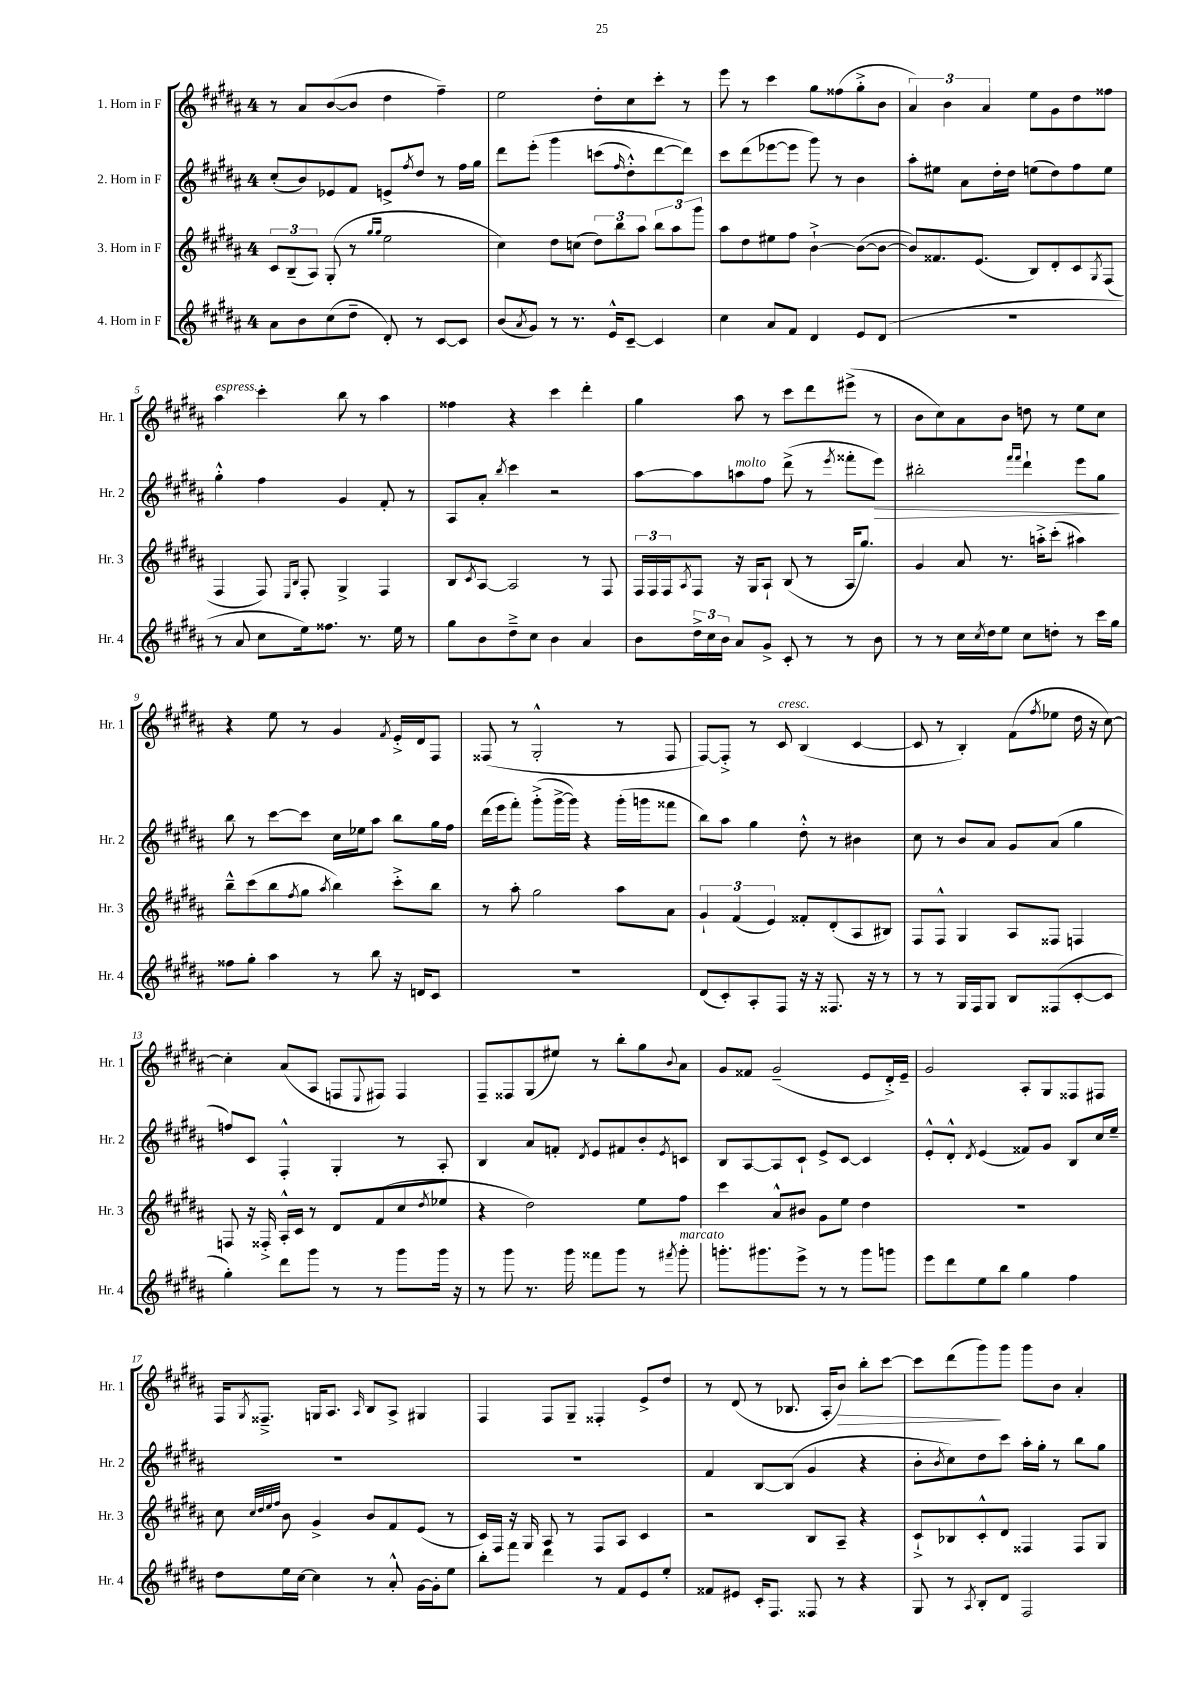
<<
\new StaffGroup <<
\new Staff = "s0" \with { instrumentName = "1. Horn in F" shortInstrumentName = "Hr. 1" } {
    \clef treble \key b \major \once \override Staff.TimeSignature.style = #'single-digit \time 4/4
    r8 ais'8 b'8~( b'8 dis''4 fis''4--) |
    e''2 dis''8-. cis''8 cis'''8-. r8 |
    e'''8 r8 cis'''4 gis''8 fisis''8( gis''8-.-> b'8 |
    \tuplet 3/2 { ais'4) b'4 ais'4 } e''8 gis'8 dis''8 fisis''8 |
    ais''4^\markup { \italic "espress." } cis'''4-. b''8 r8 ais''4 |
    fisis''4 r4 cis'''4 dis'''4-. |
    gis''4 ais''8 r8 cis'''8 dis'''8 eis'''8->( r8 |
    b'8 cis''8) ais'8 b'8 d''8 r8 e''8 cis''8 |
    r4 e''8 r8 gis'4 \acciaccatura { fis'8 } e'16-.-> dis'16 fis8 |
    fisis8( r8 gis2-.-^ r8 fisis8 |
    fis8~) fis8-.-> r8 cis'8^\markup { \italic "cresc." } b4( cis'4~ |
    cis'8 r8 b4-.) fis'8( \acciaccatura { fis''8 } ees''8 dis''16 r16 cis''8~) |
    cis''4-. ais'8( ais8 f8 \appoggiatura { e8 } fis8) fis4 |
    fis8-- fisis8 gis8( eis''8) r8 b''8-. gis''8 \appoggiatura { b'8 } ais'8 |
    gis'8 fisis'8 gis'2--( e'8 dis'16-.->) e'16-- |
    gis'2 ais8-. gis8 fisis8 fis8 |
    fis16 \acciaccatura { gis8 } fisis8.---> g16 ais8. \grace { ais16 } b8 ais8-> gis4 |
    fis4 fis8 gis8-- fisis4-. e'8-> dis''8 |
    r8 dis'8( r8 bes8. ais16-. b'8\>) b''8-. cis'''8~ |
    cis'''8 dis'''8( gis'''8\!) gis'''8 gis'''8 b'8 ais'4-. \bar "|." |
}
\new Staff = "s1" \with { instrumentName = "2. Horn in F" shortInstrumentName = "Hr. 2" } {
    \clef treble \key b \major \once \override Staff.TimeSignature.style = #'single-digit \time 4/4
    cis''8-.( b'8) ees'8 fis'8 e'8-> \acciaccatura { fis''8 } dis''8 r8 fis''16 gis''16 |
    dis'''8 e'''8-.\( gis'''4 c'''8( \grace { fis''16 } dis''8-.-^) dis'''8~ dis'''8\) |
    cis'''8 dis'''8( ees'''8~ ees'''8 gis'''8) r8 b'4 |
    ais''8-. eis''8 ais'8 dis''16-. dis''16 e''8( dis''8) fis''8 e''8 |
    gis''4-.-^ fis''4 gis'4 fis'8-. r8 |
    ais8 ais'8-. \acciaccatura { b''8 } cis'''4 r2 |
    ais''8~ ais''8 a''8^\markup { \italic "molto" } fis''8 dis'''8->( r8 \acciaccatura { e'''8 } fisis'''8-. e'''8\>) |
    bis''2-. \grace { fis'''16 fis'''16 } dis'''4-! e'''8 gis''8\! |
    b''8 r8 cis'''8~ cis'''8 cis''16 ees''16 ais''8 b''8 gis''16 fis''16 |
    dis'''16( e'''16 fis'''8-.) gis'''8-.->( gis'''16~-> gis'''16) r4 gis'''16-.( g'''16 fisis'''8 |
    b''8) ais''8 gis''4 dis''8-.-^ r8 bis'4 |
    cis''8 r8 b'8 ais'8 gis'8 ais'8( gis''4 |
    f''8) cis'8 fis4-.-^ gis4-. r8 ais8-. |
    b4 ais'8 f'8-. \acciaccatura { dis'8 } e'8 fis'8 b'8-. \acciaccatura { e'8 } c'8 |
    b8 ais8~ ais8 cis'8-! e'8-> cis'8~ cis'4 |
    e'8-.-^ dis'8-.-^ \acciaccatura { dis'8 } e'4( fisis'8) gis'8 b8 cis''16 e''16-- |
    R1 |
    R1 |
    fis'4 b8~ b8( gis'4 r4 |
    b'8-. \acciaccatura { b'8 } cis''8) dis''8 cis'''8 ais''16-. gis''16-. r8 b''8 gis''8 \bar "|." |
}
\new Staff = "s2" \with { instrumentName = "3. Horn in F" shortInstrumentName = "Hr. 3" } {
    \clef treble \key b \major \once \override Staff.TimeSignature.style = #'single-digit \time 4/4
    \tuplet 3/2 { cis'8 b8--( ais8) } gis8-.( r8 \grace { gis''16 gis''16 } e''2 |
    cis''4) dis''8 c''8( \tuplet 3/2 { dis''8) b''8 ais''8 } \tuplet 3/2 { b''8 ais''8 gis'''8 } |
    ais''8 dis''8 eis''8 fis''8 b'4~-!-> b'8~( b'8~ |
    b'8) fisis'8. e'8.( b8) dis'8-. cis'8 \acciaccatura { gis8 } fis8( |
    fis4 fis8) \grace { e16 b16 } fis8-. gis4-> fis4 |
    b8 \acciaccatura { cis'8 } ais8~ ais2 r8 fis8 |
    \tuplet 3/2 { fis16 fis16 fis16 } \acciaccatura { ais8 } fis8 r16 gis16 ais8-! b8( r8 ais16 gis''8.) |
    gis'4 ais'8 r8. a''16-.-> cis'''8-.( ais''4) |
    b''8---^ cis'''8( b''8 \acciaccatura { fis''8 } gis''8 \acciaccatura { ais''8 } b''4) cis'''8-.-> b''8 |
    r8 ais''8-. gis''2 ais''8 ais'8 |
    \tuplet 3/2 { gis'4-! fis'4( e'4) } fisis'8-. dis'8-.( ais8 bis8) |
    fis8 fis8-^ gis4 ais8 fisis8 f4 |
    f8 r16 fisis16-.-> ais16-.-^ cis'16 r8 dis'8 fis'8( cis''8 \acciaccatura { dis''8 } ees''8 |
    r4 dis''2) e''8 fis''8 |
    cis'''4 ais'8-^ bis'8 gis'8 e''8 dis''4 |
    R1 |
    cis''8 \grace { cis''32 dis''32 e''32 fis''32 } b'8 gis'4-> b'8 fis'8 e'8( r8 |
    cis'16) fis16 r16 gis16 ais8 r8 fis8 ais8 cis'4 |
    r2 b8 ais8-- r4 |
    cis'8-!-> bes8 cis'8-.-^ dis'8 fisis4 fisis8 gis8 \bar "|." |
}
\new Staff = "s3" \with { instrumentName = "4. Horn in F" shortInstrumentName = "Hr. 4" } {
    \clef treble \key b \major \once \override Staff.TimeSignature.style = #'single-digit \time 4/4
    ais'8 b'8 cis''8( dis''8-- dis'8-.) r8 cis'8~ cis'8 |
    b'8( \acciaccatura { ais'8 } gis'8) r8 r8. e'16-^ cis'8~-- cis'4 |
    cis''4 ais'8 fis'8 dis'4 e'8 dis'8( |
    R1 |
    r8 ais'8 cis''8 e''16) fisis''8. r8. e''16 r8 |
    gis''8 b'8 dis''8---> cis''8 b'4 ais'4 |
    b'8 \tuplet 3/2 { dis''16-> cis''16 b'16 } ais'8 gis'8-> cis'8-. r8 r8 b'8 |
    r8 r8 cis''16 \acciaccatura { cis''8 } dis''16 e''8 cis''8 d''8-. r8 cis'''16 gis''16 |
    fisis''8 gis''8-. ais''4 r8 b''8 r16 d'16 cis'8 |
    R1 |
    dis'8( cis'8-.) ais8-. fis8 r16 r16 fisis8. r16 r8 |
    r8 r8 gis16 fis16 gis8 b8 fisis8( cis'8~-. cis'8 |
    gis''4-.) dis'''8 gis'''8 r8 r8 gis'''8 gis'''16 r16 |
    r8 gis'''8 r8. gis'''16 fisis'''8 gis'''8 r8 \acciaccatura { fis'''8 } gis'''8-.^\markup { \italic "marcato" } |
    g'''8.-. gis'''8. e'''8-> r8 r8 gis'''8 g'''8 |
    e'''8 dis'''8 e''8 b''8 gis''4 fis''4 |
    dis''8 e''16 cis''16~ cis''4 r8 ais'8-.-^ gis'16~ gis'16-. e''8 |
    b''8-. fis'''8 dis'''4 r8 fis'8 e'8 e''8-. |
    fisis'8 eis'8 cis'16-. fis8. fisis8 r8 r4 |
    gis8 r8 \acciaccatura { ais8 } b8-. dis'8 fis2 \bar "|." |
}
>>
>>
